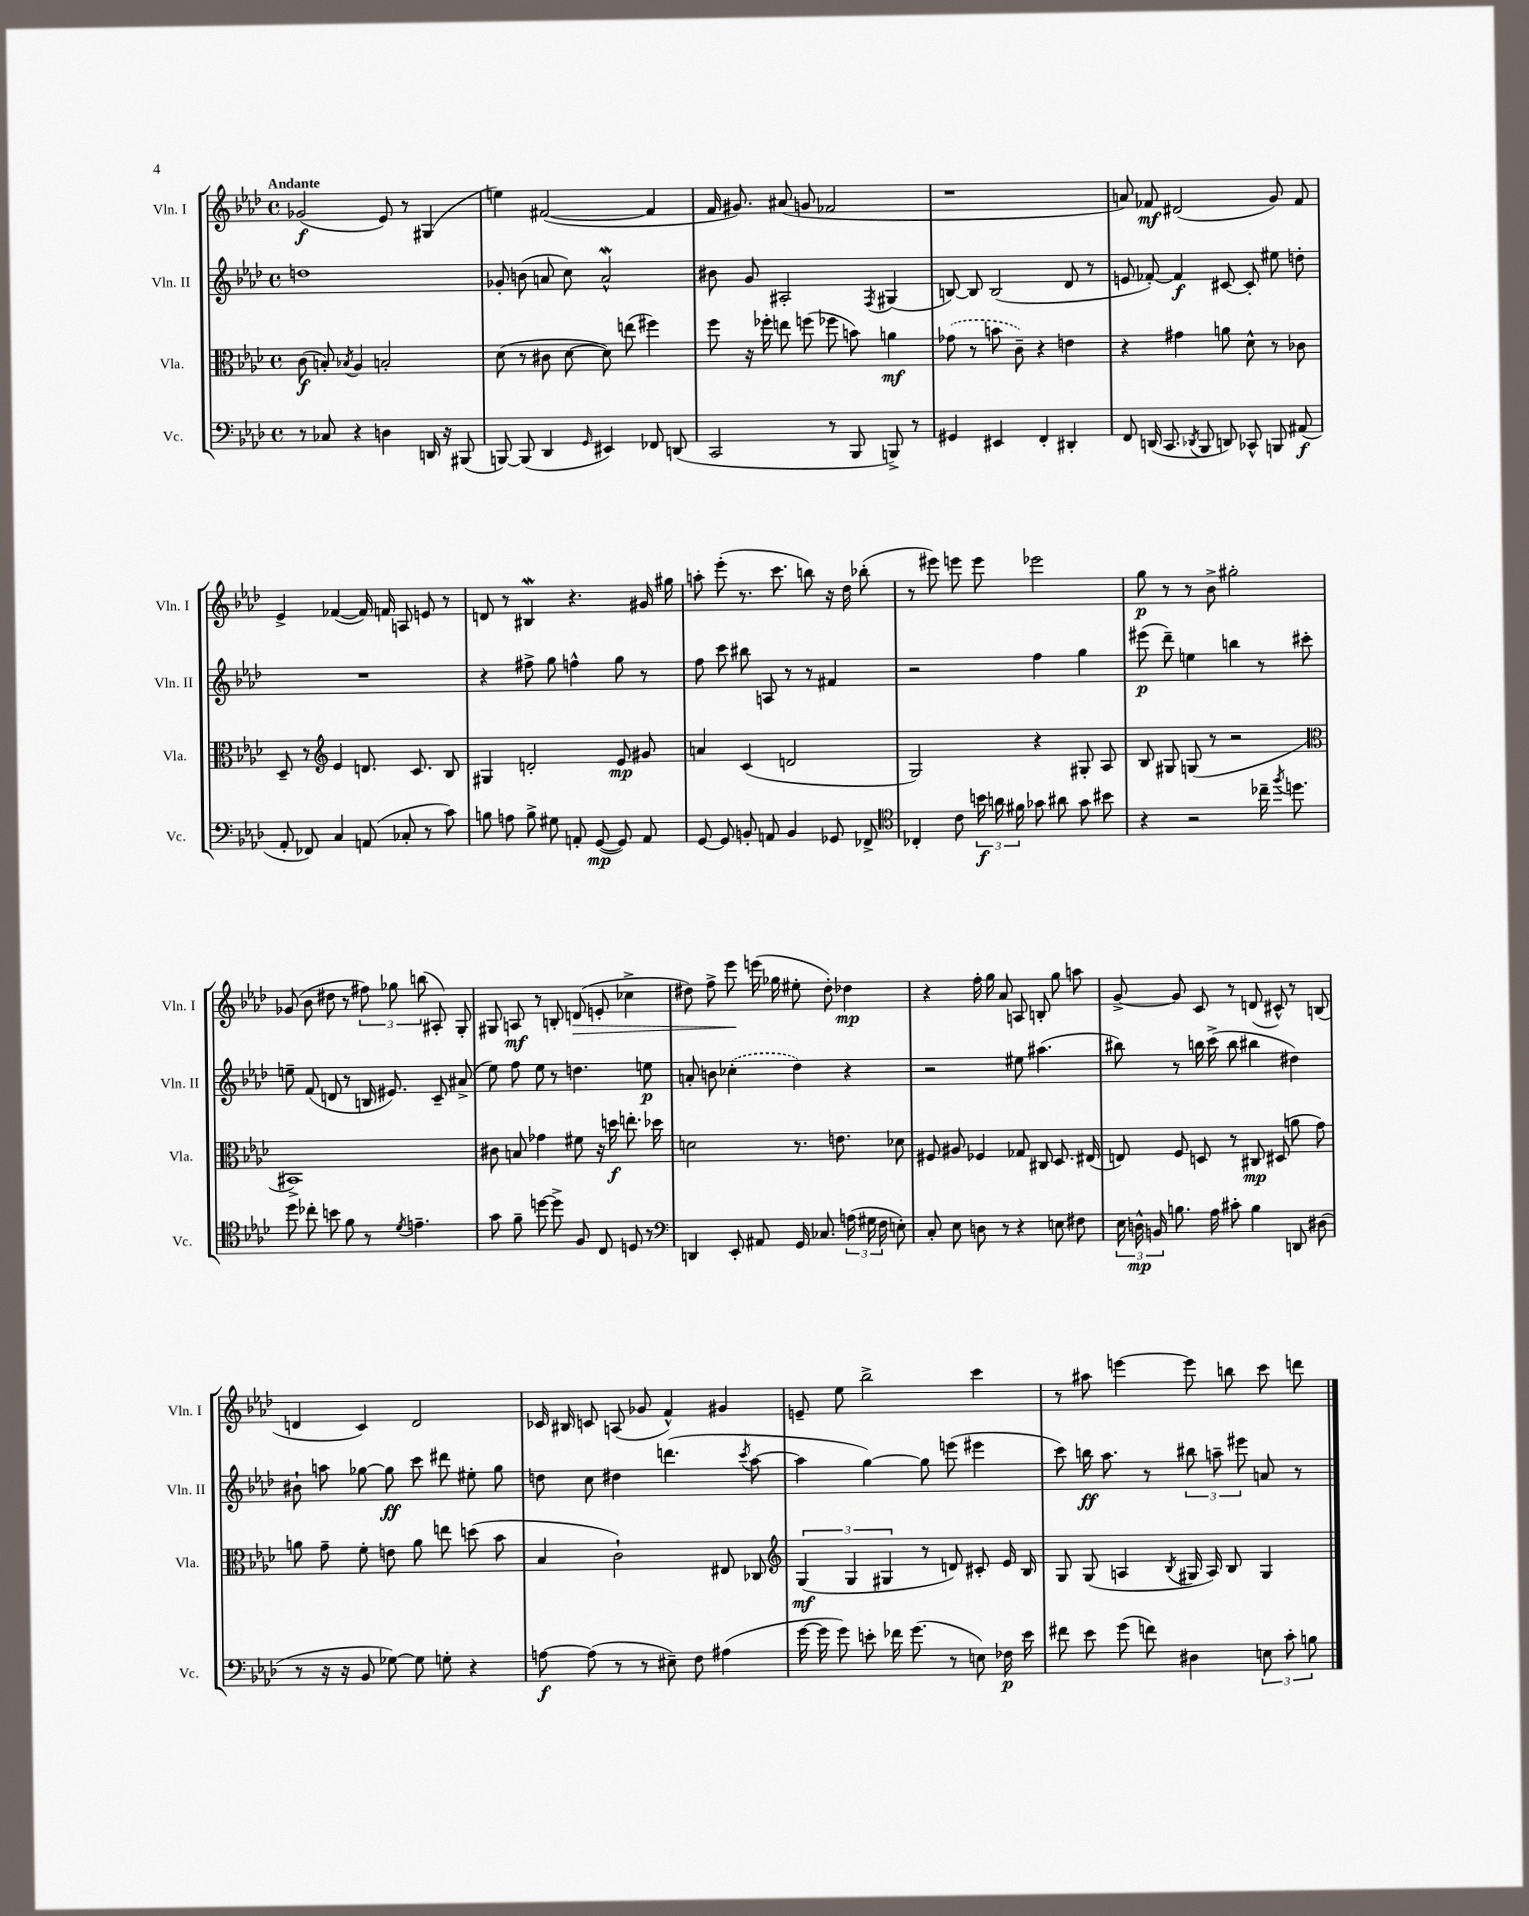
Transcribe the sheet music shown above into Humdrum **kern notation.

**kern	**kern	**kern	**kern
*staff4	*staff3	*staff2	*staff1
*clefF4	*clefC3	*clefG2	*clefG2
*k[b-e-a-d-]	*k[b-e-a-d-]	*k[b-e-a-d-]	*k[b-e-a-d-]
*M4/4	*M4/4	*M4/4	*M4/4
*met(c)	*met(c)	*met(c)	*met(c)
8r	(8c	1dd	(2g-
8C-	8B')	.	.
.	8qB-	.	.
4r	4A-	.	.
4D	2B'	.	8e-)
.	.	.	8r
16DD	.	.	(4G#
16r	.	.	.
(8BBB#	.	.	.
=	=	=	=
[8BBB)	(8d-	8g-'	4ee)
(8BBB]	8r	(8b	.
4DD-	8c#	8a	([2f#
.	[8d-	8cc)	.
16qqGG	.	.	.
4EE#)	8d-])	2a^^	.
.	(8ee	.	.
8FF-	4ff#)	.	4f#]
(8DD	.	.	.
=	=	=	=
2CC	8ff	8b#	16f
.	.	.	8.g#)
.	16r	8g	.
.	16ff-'	.	.
.	8ee	2A#'	(8a#
.	(8ff	.	8g
8r	8ff-	.	2f-
8BBB-	8b)	.	.
.	.	8qF	.
8BBB^)	4a	(4G#	.
8r	.	.	.
=	=	=	=
4GG#	(8g-	[8B)	1r
.	8r	8B]	.
4EE#	8b	(2B	.
.	8c~)	.	.
4FF'	4r	.	.
4DD#'	4e	8d-	.
.	.	8r	.
=	=	=	=
8FF	4r	8e	8a)
(16DD	.	[8f-')	8f-
8.CC	.	.	.
.	4g#	4f-]	(2d#
8qDD-	.	.	.
8BBB-	.	.	.
8DD)	8a	[8c#	.
8CC-^^	8d-^^	8c#']	.
8BBB	8r	8ee#	8g)
(8AA#	8c-	8dd'	8f-
=	=	=	=
8AA-'	8D-~	1r	4e-^
8FF-)	8r	.	.
*	*clefG2	*	*
4C	4e-	.	([4f-
(8AA	8.d	.	16f-])
.	.	.	16f
8C-'	.	.	8A
.	8.c	.	.
8r	.	.	8e
8c)	8B-	.	8r
=	=	=	=
8B	4G#	4r	8d
8A	.	.	8r
8B^	2d'	8ff#^	4B#
8G#	.	8gg	.
8AA'	.	4ff^^	4.r
([8GG	.	.	.
8GG])	8e-	8gg	.
8AA	8g#	8r	16g#
.	.	.	16gg#
=	=	=	=
[8GG	4a	8ff	8aa'
8GG]	.	8ccc	(8eee-'
8BB'	(4c	8bb#	8.r
8AA	.	8A	.
.	.	.	8.ccc
4BB	2d	8r	.
.	.	8r	8bb)
8GG-	.	4f#	16r
.	.	.	16dd-
8FF-^	.	.	(8bb-'
=	=	=	=
*clefC4	*	*	*
4C-'	2G)	2r	8r
.	.	.	8eee#)
8c	.	.	8eee
24b	.	.	8eee
24a	.	.	.
24f#	.	.	.
8g-	4r	4ff	2eee-
8a#	.	.	.
8g-	8G#'	4gg	.
8b#	8A-	.	.
=	=	=	=
4r	8B-	(8eee#	8gg
.	8G#	8ddd-~)	8r
2r	(8G	4ee	8r
.	8r	.	8b-^
.	2r	4bb	2gg#'
16cc-~	.	8r	.
8qff	.	.	.
8.dd	.	.	.
.	.	8ccc#'	.
=	=	=	=
*	*clefC3	*	*
8dd-	1BB#^)	8ee~	(8g-
8cc-'	.	(8f	8b-
8b	.	8d	8dd#
8f	.	8r	8r
8r	.	16B	12ff#)
.	.	8.e#)	.
.	.	.	12gg-
8qd-	.	.	.
4.e~	.	.	.
.	.	.	(12bb
.	.	8c~	8A#')
.	.	(8a#^	8G'
=	=	=	=
8g	8c#	8ee-)	8G#
8f~	8B	8ff	8A
[8dd	4g-	8ee-	8r
8dd^]	.	8r	8B'
8F	8f#	4.dd	(8d
8C	16r	.	8e'
.	16dd	.	.
8D	8.ee'	.	4cc-^
8r	.	8ee	.
.	16dd-	.	.
=	=	=	=
*clefF4	*	*	*
4DD	2d	8a'	8dd#)
.	.	8b	8ff^
8EE-'	.	(4cc-'	8eee-
8AA#	.	.	(16eee
.	.	.	16gg-
16GG	8.r	4dd-)	8ee#'
8.C-	.	.	.
.	.	.	8dd#')
.	8.e	.	.
(24A	.	4r	4dd-
24G#	.	.	.
24F	.	.	.
8E')	8d-	.	.
=	=	=	=
8C'	8F#	2r	4r
8E-	8A#	.	.
8D	4F-	.	16ff'
.	.	.	16gg
8r	.	.	8a-
4r	8G-	8ee#	8A
.	8C#	(4.aa#	8B'
8E	8.D-	.	8gg
8F#	.	.	8aa
.	(16E#	.	.
=	=	=	=
24E-	8E)	8bb#)	[8g^
24D^^	.	.	.
24BB	.	.	.
8.B	8F	8r	8g]
.	8D	16bb	8c
16A-	.	(16ccc^	.
8c#'	8r	8bb	8r
4B	8C#	4bb#	(8d
.	(8D#	.	8c#^^)
8DD	8a	4dd#)	8r
(8D#	8g)	.	(8B
=	=	=	=
8r	8a	8b#`	4d
16r	8g~	8aa	.
16r	.	.	.
8BB-	8f'	[8gg-	4c)
[8G-)	8e	8gg-]	.
8G-]	8a	8ccc	2d
8G'	8ee	8ddd#	.
4r	(8dd	8ee#'	.
.	8b-	8gg-	.
=	=	=	=
[8A	4B-	8dd	16c-
.	.	.	16B#
(8A]	.	8cc	8c
8r	2c`)	4dd#	(8A
8r	.	.	8g-
8E#~)	.	(4.ddd	4f^^)
8F	.	.	.
(4A#	8E#	.	4g#
.	.	8qccc	.
.	8C-	[8aa-	.
=	=	=	=
*	*clefG2	*	*
[16g	(6G	4aa-]	8e~
16g]	.	.	.
8g)	.	.	8ee-
.	6G	.	.
8e'	.	[4gg)	2bb-^
.	6G#	.	.
16f-	.	.	.
(8.g	.	.	.
.	8r	8gg]	.
8r	8d)	(8eee	.
8E)	8c#'	4eee#	4ccc
16F-	16e-	.	.
16e	16B-	.	.
=	=	=	=
8f#	8G	8ccc)	8r
8e-	(8G	16bb	8aa#
.	.	8.aa-	.
(8g	4A	.	[4eee
8f)	.	8r	.
.	8qB-	.	.
4D#	16G#	12bb#	8eee]
.	16A)	.	.
.	.	12aa~	.
.	8B-	.	8bb
.	.	12eee#	.
12E	4G#	8a	8ccc
12c'	.	.	.
.	.	8r	8ddd
12B	.	.	.
==	==	==	==
*-	*-	*-	*-
